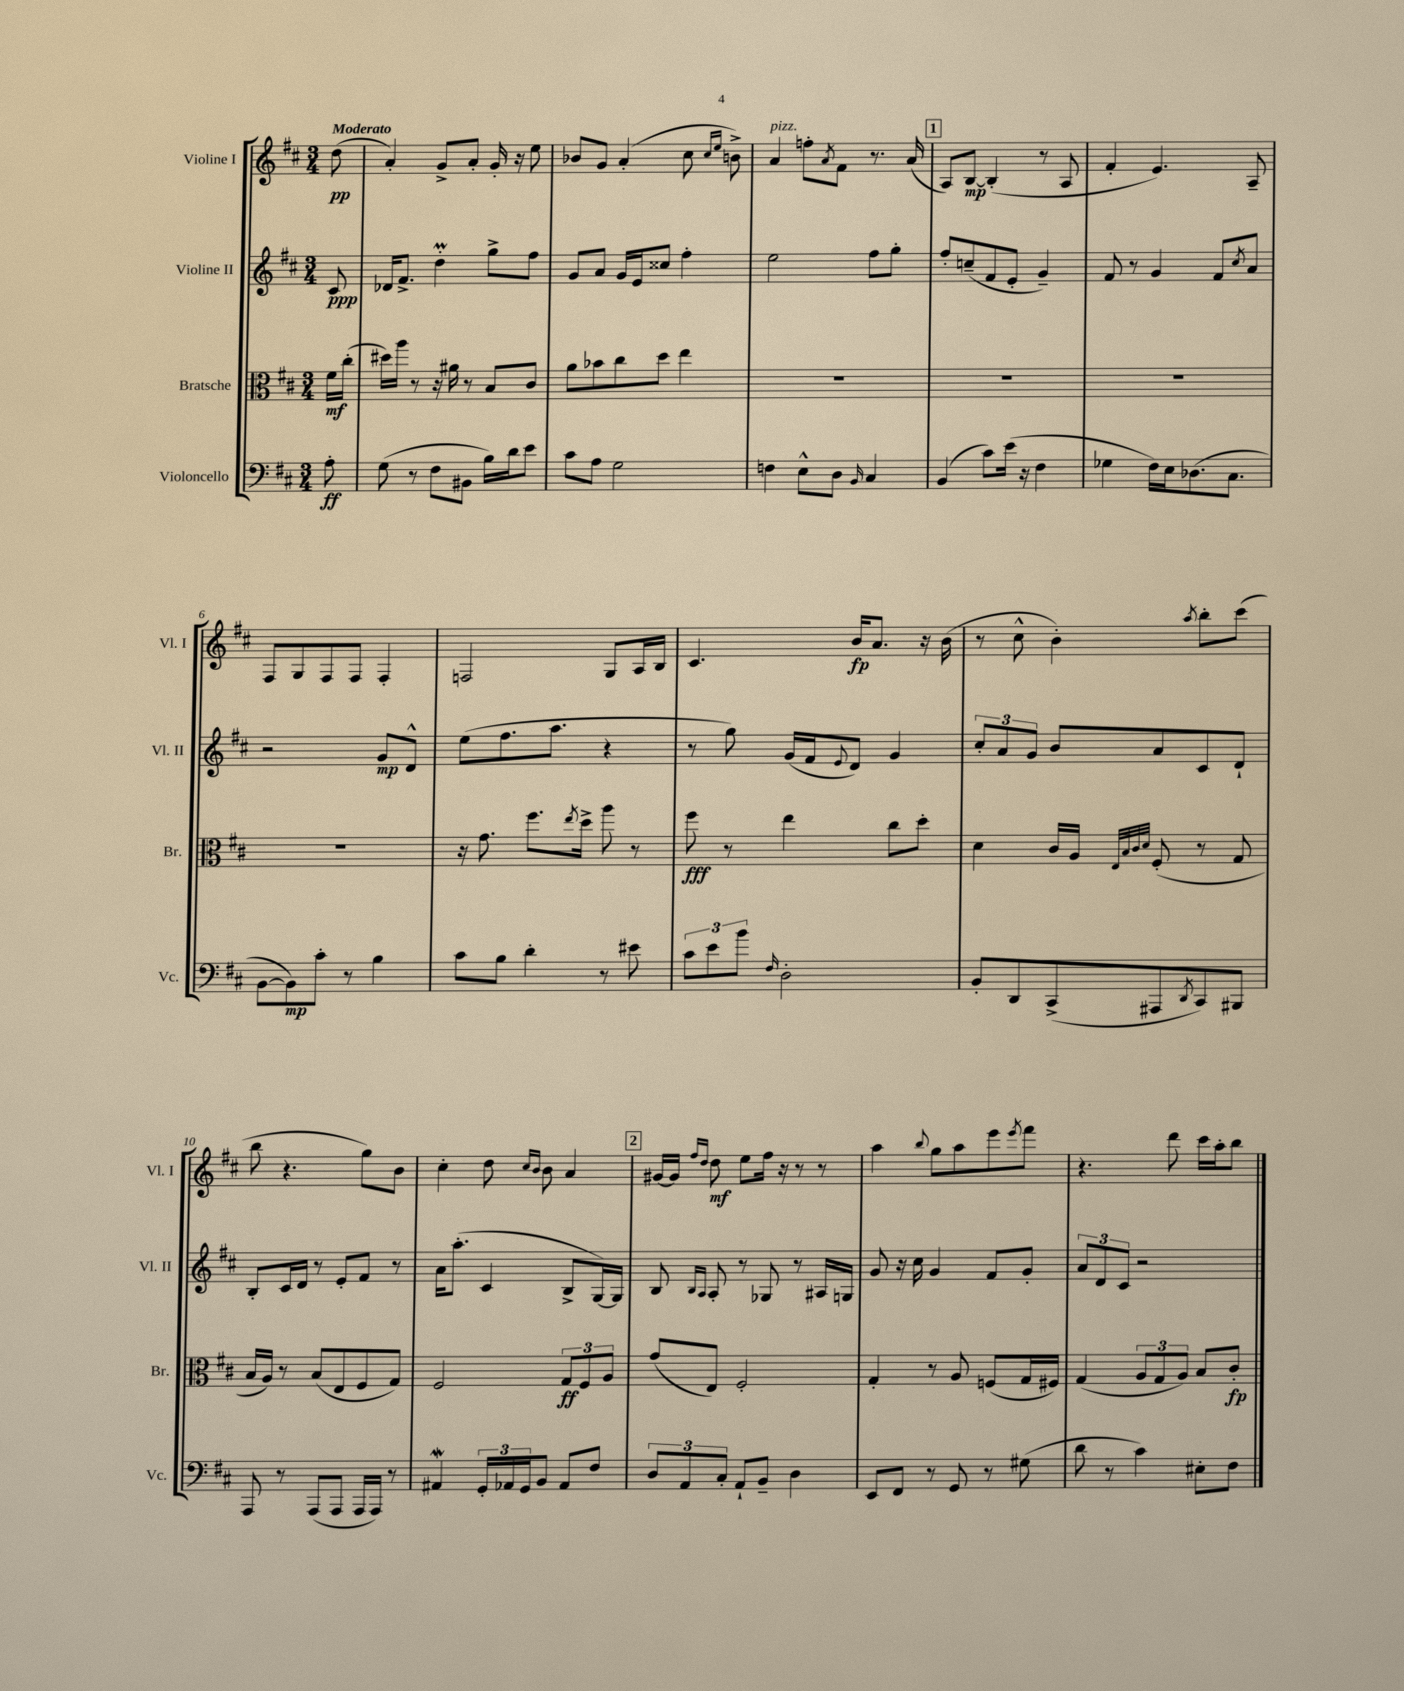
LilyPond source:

<<
\new StaffGroup <<
\new Staff = "s0" \with { instrumentName = "Violine I" shortInstrumentName = "Vl. I" } {
    \clef treble \key d \major \numericTimeSignature \time 3/4 \partial 8 \tempo "Moderato"
    d''8\pp( |
    a'4-.) g'8-> a'8-. g'16-. r16 e''8 |
    bes'8 g'8 a'4-.( cis''8 \grace { cis''16 e''16 } b'8->) |
    a'4^\markup { \italic "pizz." } f''8-. \acciaccatura { a'8 } fis'8 r8. a'16( |
    \mark \markup { \box "1" } a8) b8~\mp b4-.( r8 a8 |
    fis'4-. e'4.) a8-- |
    fis8 g8 fis8 fis8 fis4-. |
    f2 g8 a16 b16 |
    cis'4. b'16\fp a'8. r16 b'16( |
    r8 cis''8-^ b'4-.) \acciaccatura { a''8 } b''8-. cis'''8( |
    b''8 r4. g''8) b'8 |
    cis''4-. d''8 \grace { cis''16 b'16 } b'8 a'4 |
    \mark \markup { \box "2" } gis'16~ gis'16 \grace { fis''16 d''16 } d''8\mf e''8 fis''16 r16 r8 r8 |
    a''4 \appoggiatura { b''8 } g''8 a''8 e'''8 \acciaccatura { e'''8 } fis'''8 |
    r4. d'''8 cis'''16 a''16-. b''8 \bar "|." |
}
\new Staff = "s1" \with { instrumentName = "Violine II" shortInstrumentName = "Vl. II" } {
    \clef treble \key d \major \numericTimeSignature \time 3/4 \partial 8
    cis'8\ppp |
    des'16 fis'8.-> d''4-.\prall g''8-> fis''8 |
    g'8 a'8 g'16 e'16 cisis''8 fis''4-. |
    e''2 fis''8 g''8-. |
    \mark \markup { \box "1" } fis''8-. c''8--( fis'8 e'8-. g'4--) |
    fis'8 r8 g'4 fis'8 \acciaccatura { cis''8 } a'8 |
    r2 g'8\mp d'8-^ |
    e''8( fis''8. a''8. r4 |
    r8 g''8) g'16( fis'16 \appoggiatura { e'8 } d'8) g'4 |
    \tuplet 3/2 { cis''8-. a'8 g'8 } b'8 a'8 cis'8 d'8-! |
    b8-. cis'16 d'16 r8 e'8-. fis'8 r8 |
    a'16 a''8.-.( cis'4 b8-> g16~) g16 |
    \mark \markup { \box "2" } b8 \grace { b16 a16 } a8-. r8 ges8 r8 ais16 g16 |
    g'8 r16 cis''16 g'4 fis'8 g'8-. |
    \tuplet 3/2 { a'8 d'8 cis'8 } r2 \bar "|." |
}
\new Staff = "s2" \with { instrumentName = "Bratsche" shortInstrumentName = "Br." } {
    \clef alto \key d \major \numericTimeSignature \time 3/4 \partial 8
    fis'16\mf cis''16-.( |
    dis''16) a''16 r8 r16 ais'16 r8 b8 cis'8 |
    a'8 bes'8 cis''8 d''8 e''4 |
    R2. |
    \mark \markup { \box "1" } R2. |
    R2. |
    R2. |
    r16 g'8. fis''8. \acciaccatura { e''8 } d''16-> a''8 r8 |
    fis''8\fff r8 e''4 cis''8 d''8-. |
    d'4 cis'16 a16 \grace { e32 b32 cis'32 d'32 } fis8-.( r8 g8 |
    b16 a16) r8 b8( e8 fis8 g8) |
    fis2 \tuplet 3/2 { g8\ff fis8 a8 } |
    \mark \markup { \box "2" } g'8( e8) fis2-. |
    g4-. r8 a8 f8( g16 fis16) |
    g4( \tuplet 3/2 { a8 g8 a8) } b8 cis'8-.\fp \bar "|." |
}
\new Staff = "s3" \with { instrumentName = "Violoncello" shortInstrumentName = "Vc." } {
    \clef bass \key d \major \numericTimeSignature \time 3/4 \partial 8
    a8-.\ff |
    g8( r8 fis8 bis,8 b16) d'16 e'8 |
    cis'8 a8 g2 |
    f4 e8-^ d8 \grace { b,16 } cis4 |
    \mark \markup { \box "1" } b,4( cis'8) e'16( r16 fis4 |
    ges4 fis16) e16 des8.( cis8. |
    b,8~ b,8\mp) cis'8-. r8 b4 |
    cis'8 b8 d'4-. r8 eis'8 |
    \tuplet 3/2 { cis'8 e'8 b'8 } \grace { fis16 } d2-. |
    b,8-. d,8 cis,8->( ais,,8 \acciaccatura { d,8 } cis,8) bis,,8 |
    a,,8 r8 a,,8( a,,8 a,,16 a,,16) r8 |
    ais,4\mordent \tuplet 3/2 { g,16-. aes,16 g,16 } b,8 aes,8 fis8 |
    \mark \markup { \box "2" } \tuplet 3/2 { d8 a,8 cis8-. } a,8-! b,8-- d4 |
    e,8 fis,8 r8 g,8 r8 gis8( |
    d'8 r8 cis'4) eis8-. fis8 \bar "|." |
}
>>
>>
